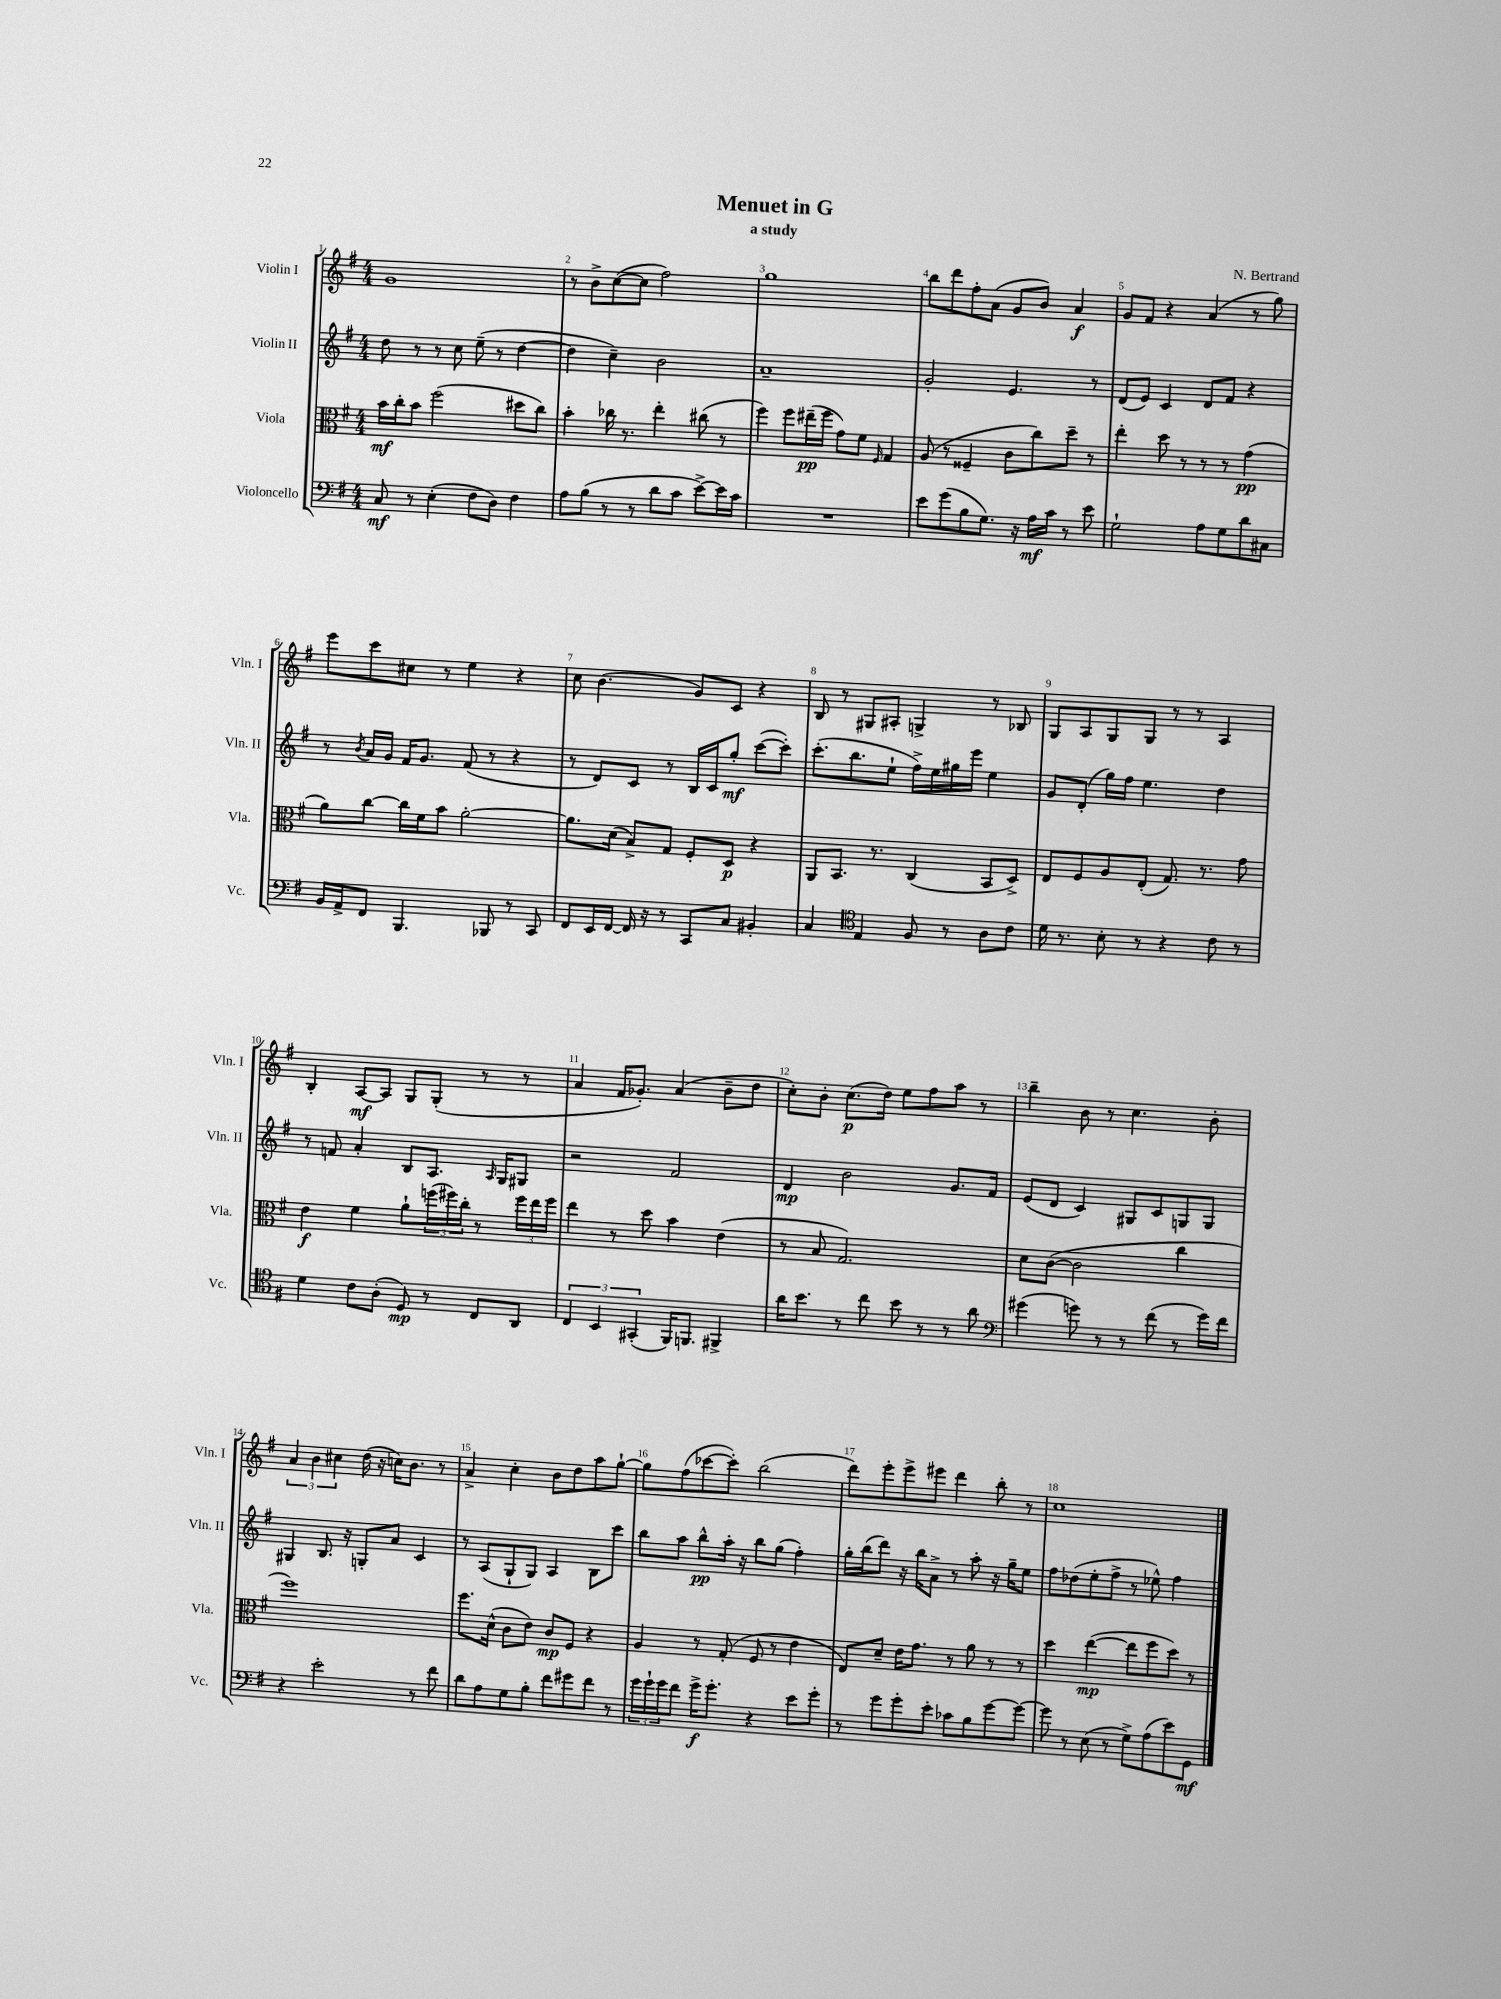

**kern	**dynam	**kern	**dynam	**kern	**dynam	**kern	**dynam
*part4	*part4	*part3	*part3	*part2	*part2	*part1	*part1
*staff4	*staff4	*staff3	*staff3	*staff2	*staff2	*staff1	*staff1
*I"Violoncello	*	*I"Viola	*	*I"Violin II	*	*I"Violin I	*
*I'Vc.	*	*I'Vla.	*	*I'Vln. II	*	*I'Vln. I	*
*clefF4	*	*clefC3	*	*clefG2	*	*clefG2	*
*k[f#]	*	*k[f#]	*	*k[f#]	*	*k[f#]	*
*M4/4	*	*M4/4	*	*M4/4	*	*M4/4	*
=1	=1	=1	=1	=1	=1	=1	=1
8C/	mf	16b\LL	mf	8dd\	.	1g	.
.	.	16cc'\J	.	.	.	.	.
8r	.	8b\J	.	8r	.	.	.
(4E'\	.	(2ff#\	.	8r	.	.	.
.	.	.	.	8cc\	.	.	.
8F#\L	.	.	.	(8ee~\	.	.	.
8D\J)	.	.	.	8r	.	.	.
4F#\	.	8dd#X\L	.	[4dd\	.	.	.
.	.	8cc\J)	.	.	.	.	.
=2	=2	=2	=2	=2	=2	=2	=2
8A\L	.	4b'\	.	4dd\]	.	8r	.
(8B\J	.	.	.	.	.	8b^\L	.
8r	.	16cc-X\	.	4cc~\)	.	([8cc\	.
.	.	8.r	.	.	.	.	.
8r	.	.	.	.	.	8cc\J]	.
8d\L	.	4ee'\	.	2b\	.	2ff#\)	.
8c\J	.	.	.	.	.	.	.
[8e^\L)	.	(8cc#X\	.	.	.	.	.
16e\L]	.	8r	.	.	.	.	.
16c\JJ	.	.	.	.	.	.	.
=3	=3	=3	=3	=3	=3	=3	=3
1r	.	4ff#\)	.	1a~	.	1gg	.
.	.	8ff#\L	.	.	.	.	.
.	.	(16ee#X~\L	pp	.	.	.	.
.	.	16ff#\JJ	.	.	.	.	.
.	.	8g\L)	.	.	.	.	.
.	.	8f#\J	.	.	.	.	.
.	.	16qqF#/	.	.	.	.	.
.	.	4G/	.	.	.	.	.
=4	=4	=4	=4	=4	=4	=4	=4
8e\L	.	(8A/	.	2g'/	.	8bb\L	.
(8g\	.	8r	.	.	.	8ddd\	.
8B\	.	4F##X~/	.	.	.	8ff#'\	.
8.G\J)	.	.	.	.	.	(8a\J	.
.	.	8c\L	.	4.e/	.	8g/L	.
16r	.	.	.	.	.	.	.
16A\LL	mf	8cc\)	.	.	.	8b/J)	.
16c\JJ	.	.	.	.	.	.	.
8r	.	8dd~\J	.	.	.	4a/	f
8e\	.	8r	.	8r	.	.	.
=5	=5	=5	=5	=5	=5	=5	=5
2G`\	.	4ee'\	.	(8d/L	.	8g/L	.
.	.	.	.	8e/J)	.	8f#/J	.
.	.	8dd\	.	4c/	.	4r	.
.	.	8r	.	.	.	.	.
8A\L	.	8r	.	8d/L	.	(4a/	.
8G\	.	8r	.	8f#/J	.	.	.
8d\	.	(4g\	pp	4r	.	8r	.
8C#X\J	.	.	.	.	.	8gg\)	.
!!LO:LB:g=z
=6	=6	=6	=6	=6	=6	=6	=6
16BB/LL	.	8a\L)	.	8r	.	8eee\L	.
16AA^/J	.	.	.	.	.	.	.
.	.	.	.	8qb/	.	.	.
8FF#/J	.	[8cc\J	.	16a/LL	.	8ccc\	.
.	.	.	.	16g/JJ	.	.	.
4.BBB/	.	16cc\LL]	.	16f#/KL	.	8cc#X\J	.
.	.	16f#\J	.	8.g/J	.	.	.
.	.	8b\J	.	.	.	8r	.
.	.	[2a'\	.	(8f#/	.	4ee\	.
8BBB-X/	.	.	.	8r	.	.	.
8r	.	.	.	4r	.	4r	.
8CC/	.	.	.	.	.	.	.
=7	=7	=7	=7	=7	=7	=7	=7
8FF#/L	.	8.a\L]	.	8r	.	8cc\	.
16EE/L	.	.	.	8d/L)	.	(4.b\	.
[16FF#/JJ	.	(16d\Jk	.	.	.	.	.
16FF#/]	.	8B^/L)	.	8c/J	.	.	.
16r	.	.	.	.	.	.	.
8r	.	8G/J	.	8r	.	.	.
8CC/L	.	8F#'/L	.	16B/LL	.	8g/L)	.
.	.	.	.	16c/J	.	.	.
8C/J	.	8D/J	p	8gg'/J	mf	8c/J	.
4BB#X'/	.	4r	.	([8ccc\L	.	4r	.
.	.	.	.	8ccc'\J])	.	.	.
=8	=8	=8	=8	=8	=8	=8	=8
4C/	.	8AA/L	.	(8.ccc'\L	.	8B/	.
.	.	8.BB/J	.	.	.	8r	.
.	.	.	.	8.bb\	.	.	.
*clefC4	*	*	*	*	*	*	*
4E/	.	.	.	.	.	8G#X/L	.
.	.	8.r	.	.	.	.	.
.	.	.	.	8ee`\J	.	8A#X'/J	.
8F#/	.	(4C/	.	16ff#^\LL)	.	4Gn^/	.
.	.	.	.	16ee\	.	.	.
8r	.	.	.	16gg#X\	.	.	.
.	.	.	.	16eee\JJ	.	.	.
8A\L	.	8BB/L	.	4ee\	.	8r	.
8c\J	.	8D^/J)	.	.	.	8B-X/	.
=9	=9	=9	=9	=9	=9	=9	=9
16d\	.	8E/L	.	8g/L	.	8G/L	.
8.r	.	.	.	.	.	.	.
.	.	8F#/	.	(8d'/J	.	8A/	.
8B'\	.	8A/	.	16gg\LL)	.	8G/	.
.	.	.	.	16ff#\JJ	.	.	.
8r	.	(8E'/J	.	4.ee\	.	8G/J	.
4r	.	8.G/)	.	.	.	8r	.
.	.	.	.	.	.	8r	.
.	.	8.r	.	.	.	.	.
8c\	.	.	.	4dd\	.	4A/	.
8r	.	8g\	.	.	.	.	.
!!LO:LB:g=z
=10	=10	=10	=10	=10	=10	=10	=10
4d\	.	4e\	f	8r	.	4B'/	.
.	.	.	.	8fn/	.	.	.
8c\L	.	4f#\	.	4a'/	.	[8A/L	mf
(8A'\J	.	.	.	.	.	8A/J]	.
8D/)	mp	8a`\L	.	8B/L	.	8G/L	.
8r	.	(24ffn\L	.	8.A/J	.	(8G'/J	.
.	.	24ff#X\)	.	.	.	.	.
.	.	24cc'\JJ	.	.	.	.	.
8C/L	.	8r	.	.	.	8r	.
.	.	.	.	16qqA/	.	.	.
.	.	.	.	16G/KL	.	.	.
8AA/J	.	24ff#\LL	.	8G#X/J	.	8r	.
.	.	24ee\	.	.	.	.	.
.	.	24ff#\JJ	.	.	.	.	.
=11	=11	=11	=11	=11	=11	=11	=11
6C/	.	4ee\	.	2r	.	4a/	.
6BB/	.	.	.	.	.	.	.
.	.	8r	.	.	.	16f#/KL	.
.	.	.	.	.	.	8.g-X'/J)	.
(6GG#X'/	.	.	.	.	.	.	.
.	.	8dd\	.	.	.	.	.
16FF#/KL)	.	4b\	.	2f#/	.	(4a/	.
8.FFn/J	.	.	.	.	.	.	.
4FF#X^/	.	(4e\	.	.	.	8b~\L	.
.	.	.	.	.	.	8dd\J	.
=12	=12	=12	=12	=12	=12	=12	=12
16a\KL	.	8r	.	4d/	mp	8cc'\L)	.
8.b\J	.	.	.	.	.	.	.
.	.	8B/	.	.	.	8b'\J	.
8r	.	2.G/)	.	2b\	.	(8.cc\L	p
8cc\	.	.	.	.	.	.	.
.	.	.	.	.	.	16dd\Jk)	.
8b\	.	.	.	.	.	8ee\L	.
8r	.	.	.	.	.	8ff#\	.
8r	.	.	.	8.g/L	.	8aa\J	.
8a\	.	.	.	.	.	8r	.
.	.	.	.	16f#/Jk	.	.	.
=13	=13	=13	=13	=13	=13	=13	=13
*clefF4	*	*	*	*	*	*	*
(4g#X\	.	8d\L	.	(8e/L	.	4bb~\	.
.	.	([8c\J	.	8d/J	.	.	.
8gn\)	.	2c\]	.	4c/)	.	8b\	.
8r	.	.	.	.	.	8r	.
8r	.	.	.	8G#X/L	.	4.cc\	.
(8f#\	.	.	.	8c/	.	.	.
8r	.	4cc\	.	8Gn/	.	.	.
16g\LL)	.	.	.	8G/J	.	8b'\	.
16f#\JJ	.	.	.	.	.	.	.
!!LO:LB:g=z
=14	=14	=14	=14	=14	=14	=14	=14
4r	.	1ff#)	.	4G#X/	.	6a/	.
.	.	.	.	.	.	6b\	.
2e'\	.	.	.	8.B/	.	.	.
.	.	.	.	.	.	6cc#X\	.
.	.	.	.	16r	.	.	.
.	.	.	.	8Gn'/L	.	(16dd\	.
.	.	.	.	.	.	16r	.
.	.	.	.	8a/J	.	16ccn\KL)	.
.	.	.	.	.	.	8.b\J	.
8r	.	.	.	4c/	.	.	.
8f#\	.	.	.	.	.	8r	.
=15	=15	=15	=15	=15	=15	=15	=15
8d\L	.	8.ff#\L	.	8r	.	4a^/	.
8A\	.	.	.	(8A/L	.	.	.
.	.	(16d^^\Jk	.	.	.	.	.
8G\	.	8c\L	.	8G`/	.	4cc'\	.
8B'\J	.	8e\J)	.	8G/J)	.	.	.
8f#\L	.	8c/L	mp	4A/	.	8b\L	.
8g#X\	.	8F#/J	.	.	.	8dd\	.
8f#\J	.	4r	.	8B\L	.	8aa\	.
8r	.	.	.	8ccc\J	.	[8gg`\J	.
=16	=16	=16	=16	=16	=16	=16	=16
24g\LL	.	4A/	.	8bb\L	.	8gg\L]	.
24g`\	.	.	.	.	.	.	.
24g\J	.	.	.	.	.	.	.
8f#\J	.	.	.	8aa\J	.	(8ff#\	.
16g^\KL	f	8r	.	8bb^^\L	pp	[8ccc-X\	.
8.g'\J	.	.	.	.	.	.	.
.	.	(8G'/	.	16aa'\Jk	.	8ccc-'\J])	.
.	.	.	.	16r	.	.	.
4r	.	8F#/	.	8bb\L	.	(2bb\	.
.	.	8r	.	(8gg\J	.	.	.
8e\L	.	4e\	.	4ff#'\)	.	.	.
8g'\J	.	.	.	.	.	.	.
=17	=17	=17	=17	=17	=17	=17	=17
8r	.	8E/L)	.	16gg'\LL	.	8ddd\L)	.
.	.	.	.	(16bb\J	.	.	.
8g\L	.	8d~/J	.	8ddd\J)	.	8eee'\	.
8g'\	.	16e\KL	.	16r	.	8eee^\	.
.	.	8.g\J	.	16bb\KL	.	.	.
8e'\J	.	.	.	8a^\J	.	8eee#X\J	.
8c-X\L	.	8r	.	8r	.	4ddd\	.
8B\	.	8a\	.	8aa'\	.	.	.
[8g\	.	8r	.	16r	.	8bb'\	.
.	.	.	.	16gg~\KL	.	.	.
8g\J_	.	8r	.	8ee\J	.	8r	.
=18	=18	=18	=18	=18	=18	=18	=18
8g\]	.	4dd\	.	8ff#\L	.	1cc	.
8r	.	.	.	(8dd-X\	.	.	.
(8E\	.	([4ee\	mp	8ee'\	.	.	.
8r	.	.	.	8ff#^\J	.	.	.
8G^\L)	.	8ee\L]	.	8r	.	.	.
(8A\	.	8ff#\	.	8ee-X^^\)	.	.	.
8e\)	.	8dd\J)	.	4ff#\	.	.	.
8GG\J	mf	8r	.	.	.	.	.
==	==	==	==	==	==	==	==
*-	*-	*-	*-	*-	*-	*-	*-
